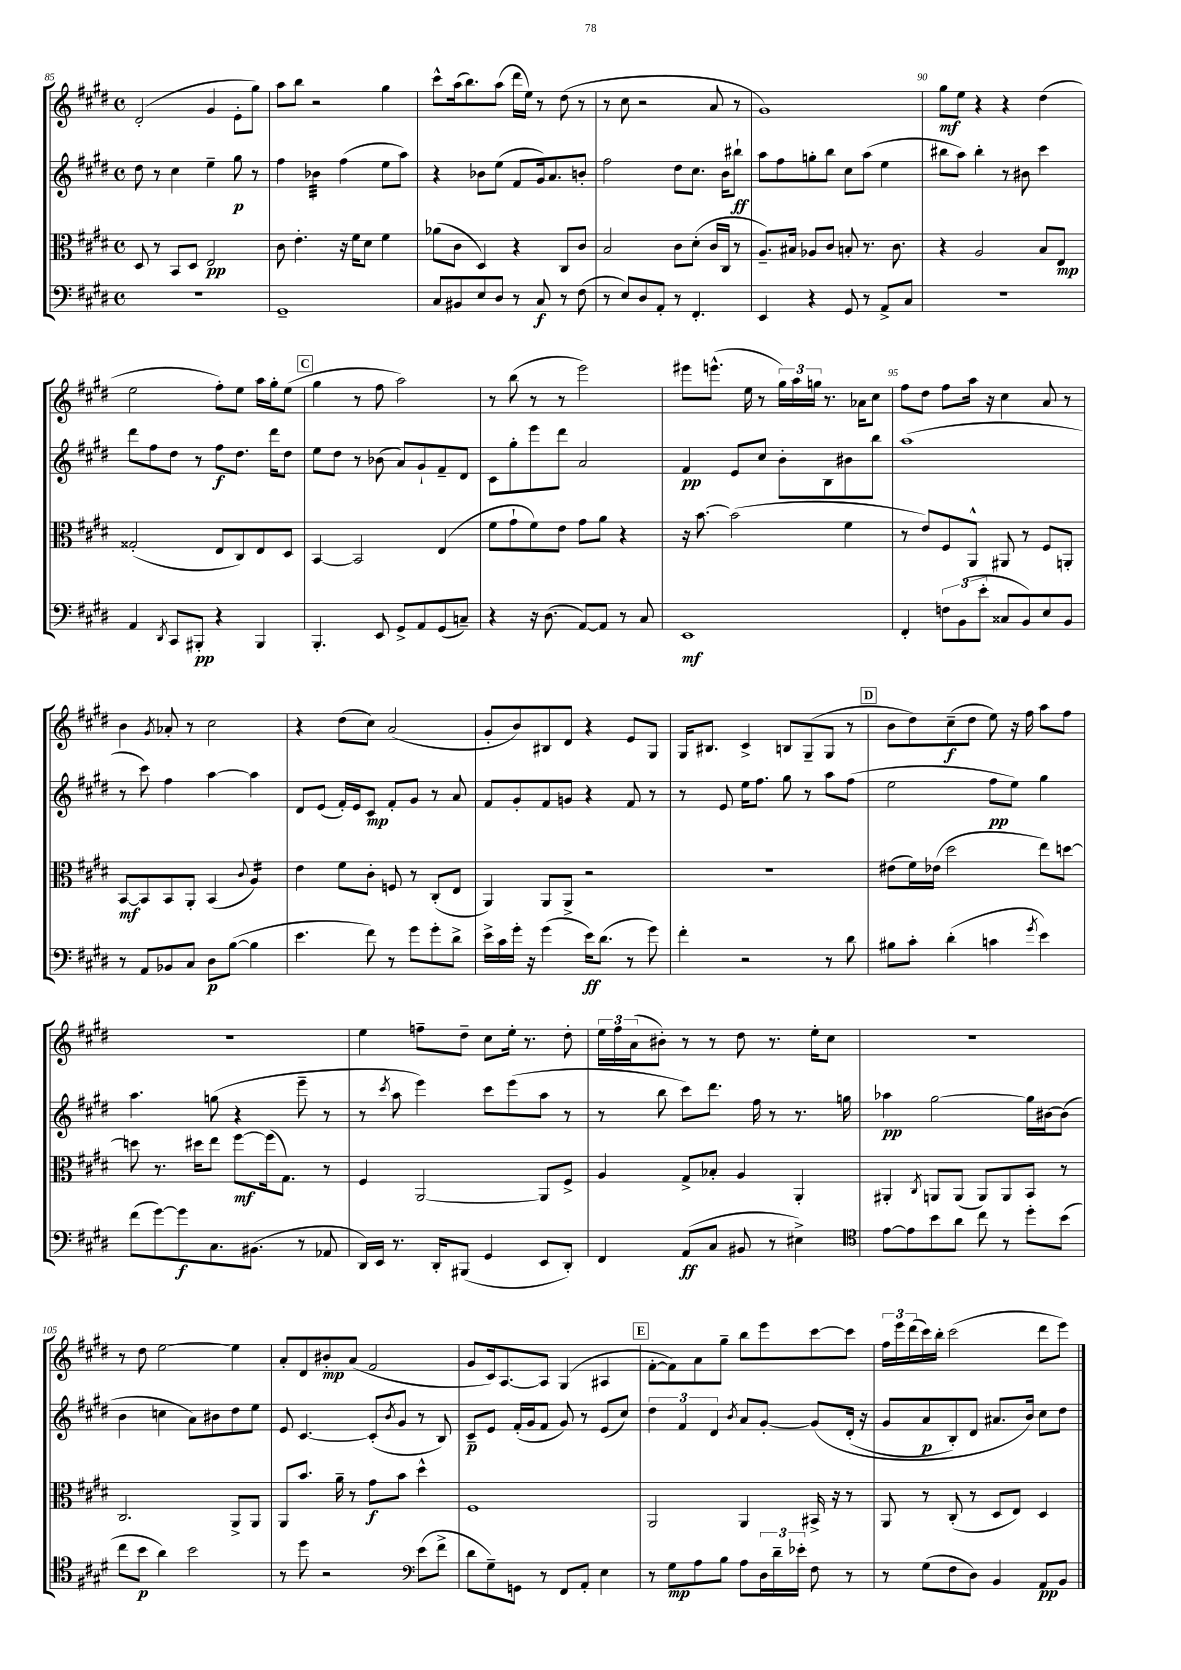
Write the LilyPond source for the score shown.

<<
\new StaffGroup <<
\new Staff = "s0" {
    \clef treble \key e \major \defaultTimeSignature \time 4/4
    dis'2-.( gis'4 e'8-. gis''8) |
    a''8 b''8 r2 gis''4 |
    cis'''8-^ a''16( b''8.) a''8( dis'''16 e''16) r8 dis''8( r8 |
    r8 cis''8 r2 a'8 r8 |
    gis'1) |
    gis''8\mf e''8 r4 r4 dis''4( |
    e''2 fis''8-.) e''8 a''16 gis''16-. e''8( |
    \mark \markup { \box "C" } gis''4 r8 fis''8 a''2) |
    r8 b''8( r8 r8 e'''2) |
    eis'''8 e'''8.-^( e''16 r8 \tuplet 3/2 { gis''16) a''16 g''16 } r8. aes'16 cis''8 |
    fis''8 dis''8 fis''8 a''16 r16 cis''4 a'8 r8 |
    b'4 \acciaccatura { gis'8 } aes'8-. r8 cis''2 |
    r4 dis''8( cis''8) a'2( |
    gis'8-. b'8) bis8 dis'8 r4 e'8 gis8 |
    gis16 bis8. cis'4-> b8 gis8--( gis8 r8 |
    \mark \markup { \box "D" } b'8 dis''8) cis''8--\f( dis''8 e''8) r16 fis''16 a''8 fis''8 |
    R1 |
    e''4 f''8-- dis''8-- cis''8 e''16-. r8. dis''8-. |
    \tuplet 3/2 { e''16 fis''16 a'16( } bis'8-.) r8 r8 dis''8 r8. e''16-. cis''8 |
    R1 |
    r8 dis''8 e''2~ e''4 |
    a'8-. dis'8 bis'8-.\mp a'8( fis'2 |
    gis'8 cis'16) a8.~ a8 gis4( ais4 |
    \mark \markup { \box "E" } fis'8~-. fis'8) a'8 gis''8-- b''8 e'''8 cis'''8~ cis'''8 |
    \tuplet 3/2 { fis''16 e'''16 dis'''16( } cis'''16) b''16-. cis'''2( dis'''8 e'''8) \bar "|." |
}
\new Staff = "s1" {
    \clef treble \key e \major \defaultTimeSignature \time 4/4
    dis''8 r8 cis''4 e''4-- gis''8\p r8 |
    fis''4 bes'4:32 fis''4( e''8 a''8) |
    r4 bes'8 e''8( fis'8 gis'16) a'8. b'8-. |
    fis''2 dis''8 cis''8. b'16 bis''8-!\ff |
    a''8 fis''8 g''8-. b''8 cis''8 a''8( e''4 |
    bis''8 a''8) bis''4-. r8 bis'8 cis'''4 |
    dis'''8 fis''8 dis''8 r8 fis''8\f dis''8. dis'''16 dis''8 |
    \mark \markup { \box "C" } e''8 dis''8 r8 bes'8( a'8) gis'8-! fis'8-- dis'8 |
    cis'8 gis''8-. e'''8 dis'''8 a'2 |
    fis'4\pp e'8 cis''8 b'8-. b8 bis'8 b''8 |
    a''1( |
    r8 cis'''8) fis''4 a''4~ a''4 |
    dis'8 e'8( fis'16-.) e'16 cis'8\mp fis'8-. gis'8 r8 a'8 |
    fis'8 gis'8-. fis'8 g'8 r4 fis'8 r8 |
    r8 e'8 e''16 fis''8. gis''8 r8 a''8 fis''8( |
    \mark \markup { \box "D" } e''2 fis''8\pp e''8) gis''4 |
    a''4. g''8( r4 e'''8-- r8 |
    r8 \acciaccatura { cis'''8 } a''8 e'''4) cis'''8 e'''8( a''8 r8 |
    r8 b''8 cis'''8) dis'''8. fis''16 r8 r8. g''16 |
    aes''4\pp gis''2~ gis''16 bis'16~ bis'8( |
    b'4 c''4 a'8) bis'8 dis''8 e''8 |
    e'8 cis'4.~ cis'8-.( \acciaccatura { b'8 } gis'8 r8 b8) |
    cis'8--\p e'8 fis'16-.( gis'16 fis'8 gis'8) r8 e'8( cis''8) |
    \mark \markup { \box "E" } \tuplet 3/2 { dis''4 fis'4 dis'4 } \acciaccatura { b'8 } a'8 gis'8~-. gis'8\( dis'16-.( r16 |
    gis'8 a'8\p b8-.) dis'8 ais'8. b'16\) cis''8 dis''8 \bar "|." |
}
\new Staff = "s2" {
    \clef alto \key e \major \defaultTimeSignature \time 4/4
    dis8 r8 b,8 dis8 e2\pp |
    cis'8 e'4.-. r16 fis'16 dis'8 fis'4 |
    aes'8( cis'8 dis4) r4 cis8 cis'8 |
    b2 cis'8 dis'8-.( cis'16 cis16 r8 |
    a8.--) bis16 aes8 cis'8 b8-. r8. cis'8. |
    r4 a2 b8 e8\mp |
    gisis2-.( e8 cis8) e8 dis8 |
    \mark \markup { \box "C" } b,4~ b,2 e4( |
    fis'8 gis'8-! fis'8) e'8 gis'8 a'8 r4 |
    r16 b'8.~ b'2( fis'4 |
    r8 e'8) fis8 a,8-^ ais,8 r8 fis8 a,8-. |
    b,8~\mf b,8 b,8 a,8-. b,4( \appoggiatura { cis'8 } a4:16) |
    e'4 fis'8 cis'8-. f8 r8 cis8-.( e8 |
    a,4) a,8 a,8-> r2 |
    R1 |
    \mark \markup { \box "D" } eis'8( fis'16) ees'16( dis''2 e''8) d''8~ |
    d''8 r8. dis''16 e''8 fis''8~\mf fis''16( gis8.) r8 |
    fis4 a,2~ a,8 fis8-> |
    a4 gis8-> bes8-. a4 a,4-. |
    ais,4-. \acciaccatura { cis8 } a,8 a,8( a,8) a,8 b,8 r8 |
    cis2. a,8-> a,8 |
    a,8 b'8. a'16-- r8 gis'8\f b'8 dis''4-^ |
    fis1 |
    \mark \markup { \box "E" } a,2 a,4 bis,16-> r16 r8 |
    a,8 r8 cis8-.( r8 dis8 e8) dis4 \bar "|." |
}
\new Staff = "s3" {
    \clef bass \key e \major \defaultTimeSignature \time 4/4
    R1 |
    gis,1-- |
    cis8 bis,8 e8 dis8 r8 cis8\f r8 fis8( |
    r8 e8) dis8 a,8-. r8 fis,4.-. |
    e,4 r4 gis,8 r8 a,8-> cis8 |
    R1 |
    a,4 \acciaccatura { dis,8 } cis,8 bis,,8-.\pp r4 bis,,4 |
    \mark \markup { \box "C" } b,,4.-. e,8 gis,8-> a,8 gis,8( c8--) |
    r4 r16 dis8.( a,8~) a,8 r8 cis8 |
    e,1\mf |
    fis,4-. \tuplet 3/2 { f8 b,8( e'8-. } cisis8 b,8) e8 b,8 |
    r8 a,8 bes,8 cis8 dis8\p b8~( b4 |
    e'4. fis'8) r8 gis'8 gis'8-. dis'8-> |
    e'16-> cis'16 gis'16-. r16 gis'4( e'16\ff) dis'8.( r8 gis'8) |
    fis'4-. r2 r8 dis'8 |
    \mark \markup { \box "D" } bis8 cis'8-. dis'4-.( c'4 \acciaccatura { gis'8 } e'4) |
    fis'8( gis'8~) gis'8\f cis8. bis,8.( r8 aes,8 |
    dis,16) e,16 r8. dis,16-. bis,,8( gis,4 e,8 dis,8-.) |
    fis,4 a,8\ff( cis8 bis,8 r8 eis4->) |
    \clef tenor e'8~ e'8 b'8 a'8 cis''8 r8 dis''8-. b'8( |
    cis''8 b'8\p a'4) b'2 |
    r8 dis''8 r2 \clef bass e'8( fis'8-> |
    dis'8 gis8--) g,8 r8 fis,8 a,8-. e4 |
    \mark \markup { \box "E" } r8 gis8\mp a8 b8 a8 \tuplet 3/2 { dis16 dis'16-- ees'16-. } fis8 r8 |
    r8 gis8( fis8 dis8) b,4 a,8\pp b,8 \bar "|." |
}
>>
>>
\layout { \context { \Score currentBarNumber = #85 \override BarNumber.break-visibility = ##(#f #t #t) barNumberVisibility = #(every-nth-bar-number-visible 5) } }
